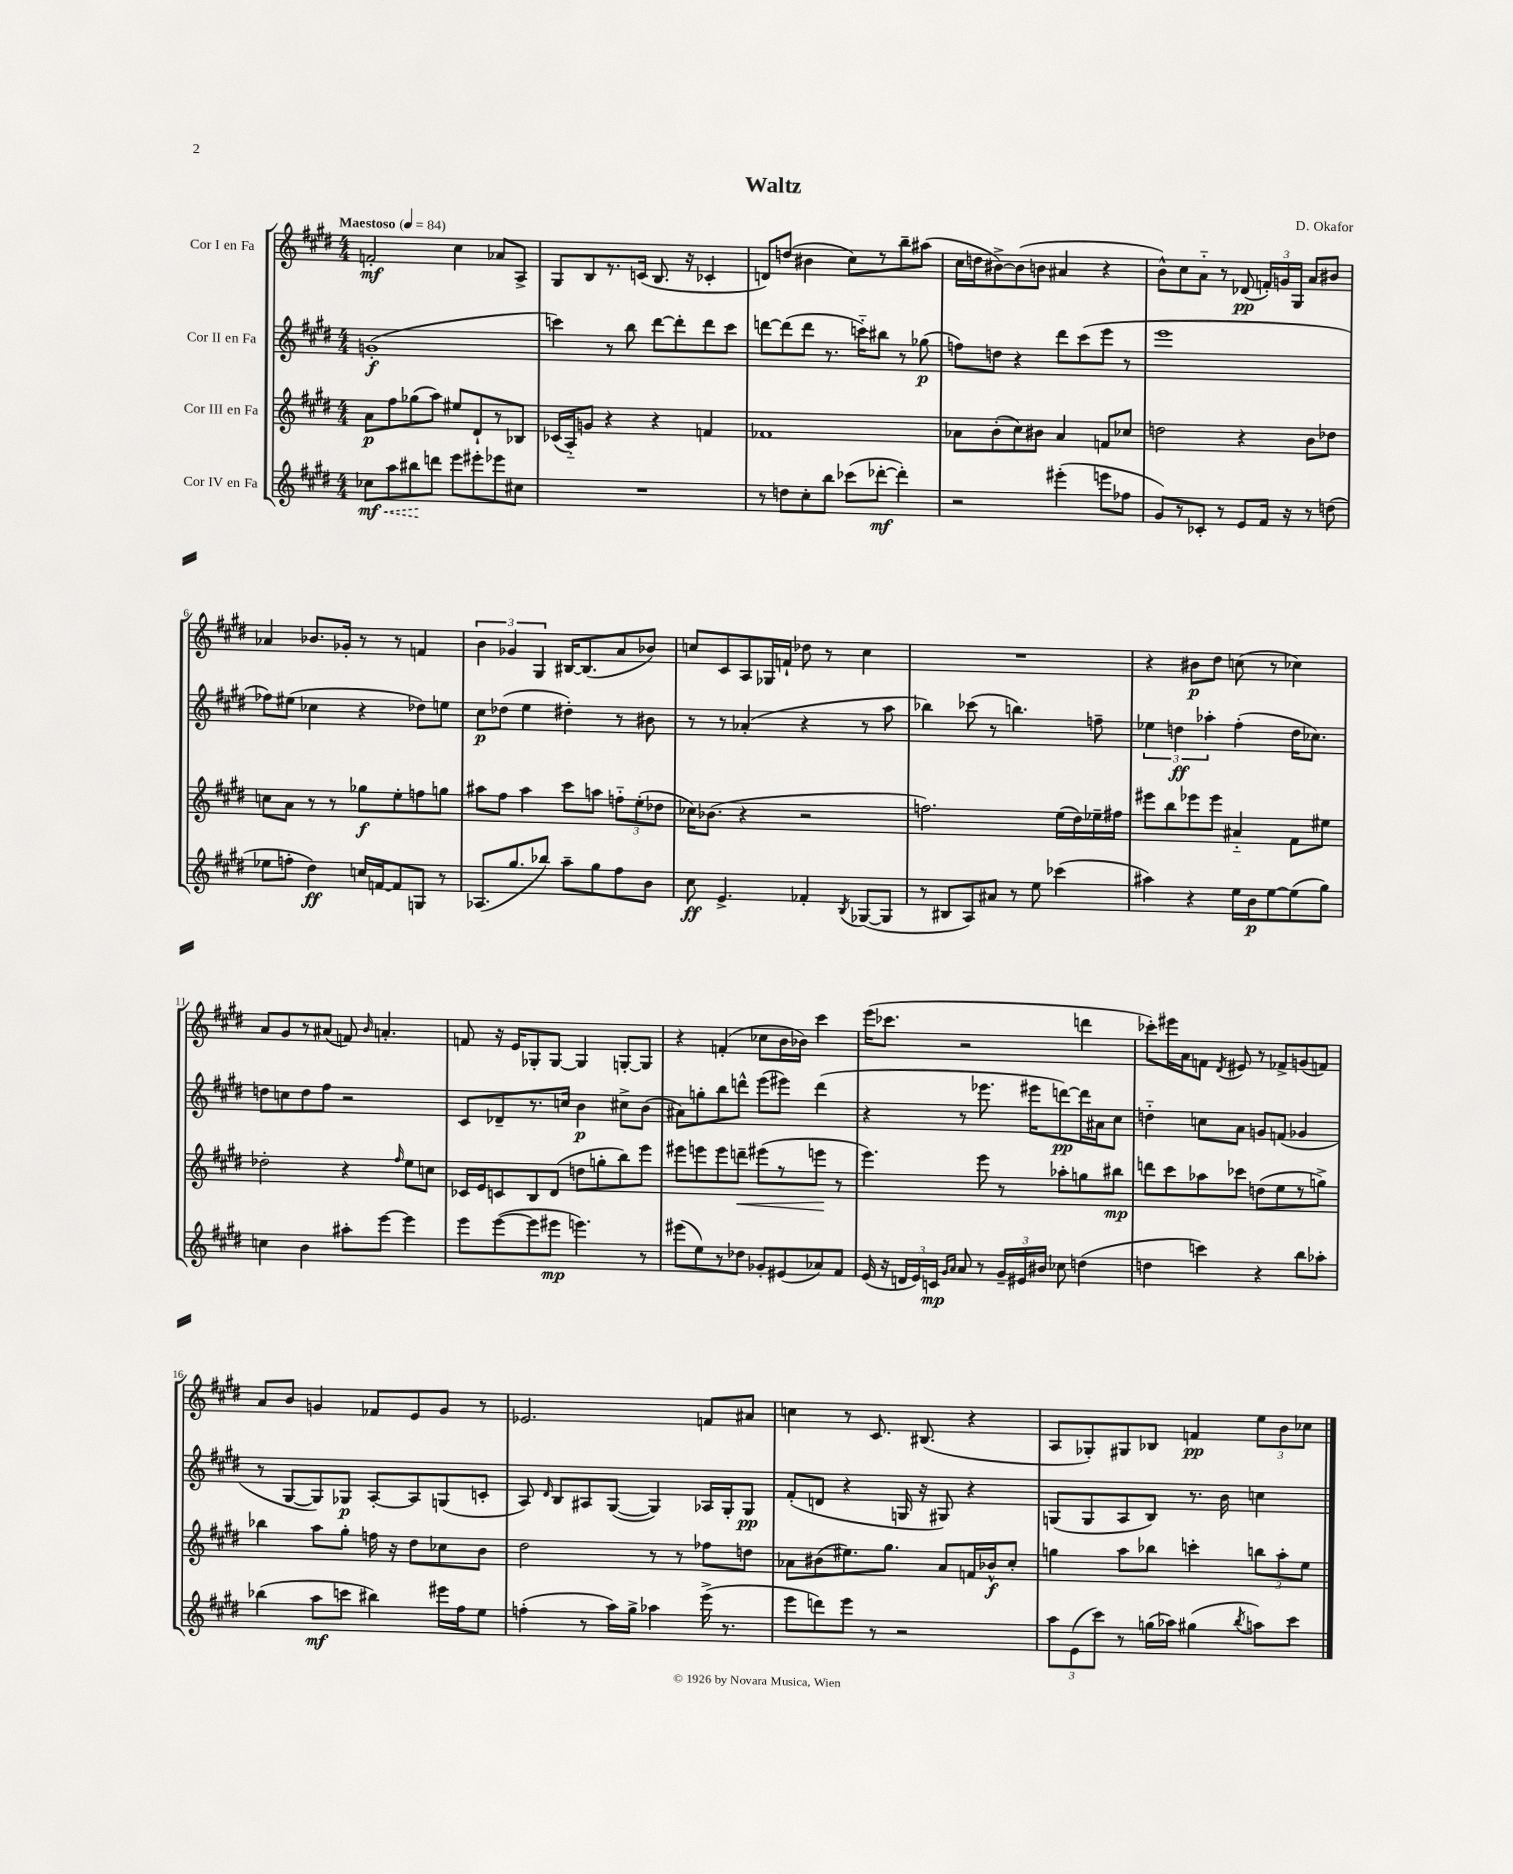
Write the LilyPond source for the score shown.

\header { title = "Waltz" composer = "D. Okafor" }
<<
\new StaffGroup <<
\new Staff = "s0" \with { instrumentName = "Cor I en Fa" } {
    \clef treble \key e \major \numericTimeSignature \time 4/4 \tempo "Maestoso" 4 = 84
    \autoBeamOff f'2-.\mf cis''4 aes'8[ a8]-> |
    gis8[ b8 r8. c'16]( b8. r16 ces'4-. |
    d'8[) d''8]( bis'4 cis''8[) r8 b''8-- ais''8]( |
    cis''16[ d''16 bis'8~->) bis'8( b'8] ais'4 r4 |
    b'8[-^) cis''8 a'8]-_ r8 des'8\pp( \tuplet 3/2 { f'16[-.) g'16 gis16] } a'8[ bis'8] |
    aes'4 bes'8.[ ges'16]-. r8 r8 f'4 |
    \tuplet 3/2 { b'4 ges'4 gis4 } bis16[~ bis8.( a'8 bes'8]) |
    c''8[ cis'8 a8 ges16 f'16]-! des''8 r8 c''4 |
    R1 |
    r4 bis'8[\p dis''8] c''8( r8 ces''4) |
    a'8[ gis'8 r8 ais'8]( f'8) \grace { b'16 } a'4.-. |
    f'8 r16 e'16[ ges8-. ges8]~ ges4 g8[~-. g8] |
    r4 f'4-.( ces''8[ b'16 bes'16]) cis'''4 |
    e'''16[( ces'''8.] r2 d'''4 |
    ces'''8[-.) eis'''16 a'16 f'8] \acciaccatura { dis'8 } eis'8 r8 fes'8[-> g'8( f'8]) |
    a'8[ b'8] g'4 fes'8[ e'8 g'8] r8 |
    ees'2. f'8[ ais'8] |
    c''4 r8 cis'8. bis8.( r4 |
    a8[ ges8-.) gis8 bes8] f'4\pp \tuplet 3/2 { e''8[ b'8 ces''8] } \bar "|." |
}
\new Staff = "s1" \with { instrumentName = "Cor II en Fa" } {
    \clef treble \key e \major \numericTimeSignature \time 4/4
    \autoBeamOff g'1-.\f( |
    c'''4) r8 b''8 dis'''8[~ dis'''8-. dis'''8 c'''8] |
    d'''8[~ d'''8( d'''8] r8. c'''16[-_) bis''8] r8 ges''8\p( |
    f''8[) d''8] r4 dis'''8[ cis'''8( e'''8] r8 |
    e'''1 |
    fes''8[) eis''8]( ces''4 r4 des''8[) e''8] |
    cis''8[\p des''8]( e''4 dis''4-.) r8 bis'8 |
    r8 r8 aes'4-.( r4 r8 a''8 |
    bes''4) ces'''8( r8 b''4.) f''8-- |
    \tuplet 3/2 { ees''4 d''4\ff aes''4-. } fis''4-.( d''16[ ces''8.]) |
    d''8[ c''8 d''8 fis''8] r2 |
    cis'8[ des'8-- r8. c''16] b'4\p cis''8[-> b'8]( |
    ais'8[) g''8-. b''8 d'''8]-^ e'''8[( eis'''8]) d'''4( |
    r4 r8 ees'''8. eis'''16[ d'''8~\pp) d'''16 ais'16 cis''8] |
    d''4-_ c''8[ a'8] g'8[ f'8]( ges'4 |
    r8 gis8[~ gis8) ges8]\p a8[~-. a8 g8( c'8]-. |
    a8) \grace { dis'16 } b8[ ais8 gis8]~( gis4) aes16[ gis16-. gis8]\pp |
    fis'8[-.( d'8] r4 g16 r16 gis8) r4 |
    g8[( g8 a8 b8]) r8. b'16 c''4 \bar "|." |
}
\new Staff = "s2" \with { instrumentName = "Cor III en Fa" } {
    \clef treble \key e \major \numericTimeSignature \time 4/4
    \autoBeamOff a'8[\p fis''8 ges''8( a''8]) eis''8[ dis'8-! r8 bes8] |
    ces'16[( a16-_) g'8] r4 r4 f'4 |
    fes'1 |
    aes'8[ b'8-.( cis''8) bis'8] aes'4 f'8[ ces''8] |
    d''2 r4 b'8[ des''8] |
    c''8[ a'8] r8 r8 ges''8[\f e''8-. f''8 g''8] |
    ais''8[ fis''8] ais''4 cis'''8[ a''8] \tuplet 3/2 { f''8[-_ e''8-.( des''8] } |
    ces''16[) bes'8.]( r4 r2 |
    f''2.) e''16[( dis''16) ees''16-- fis''16] |
    eis'''8[ b''8 ees'''8 ees'''8] ais'4-_ fis'8[ eis''8] |
    des''2-. r4 \grace { fis''16 } e''8[ c''8] |
    ces'16[ e'16 c'8 b8 dis'8]( d''8[ g''8-. b''8) e'''8] |
    eis'''8[ e'''8 e'''8 d'''8]--\< eis'''8[( r8 e'''8]\! r8 |
    e'''4.) e'''8 r8 aes''8[-. g''8 bis''8]\mp |
    d'''8[ cis'''8 aes''8 ces'''8] d''8[( e''8 r8 g''8]->) |
    bes''4 a''8[ gis''8]-. f''16 r16 dis''8[ ces''8 b'8] |
    dis''2 r8 r8 fes''8[ d''8] |
    aes'8[ bis'8( eis''8.) gis''8.] aes'8[ f'16 bes'16-^\f cis''8]-. |
    g''4 a''8[ bes''8] c'''4-. \tuplet 3/2 { b''8[ a''8-. e''8] } \bar "|." |
}
\new Staff = "s3" \with { instrumentName = "Cor IV en Fa" } {
    \clef treble \key e \major \numericTimeSignature \time 4/4
    \autoBeamOff \once \override Hairpin.style = #'dashed-line ces''8[\mf\< a''8 bis''8\! d'''8] e'''8[ eis'''8-. ees'''8 cis''8] |
    R1 |
    r8 d''8[ cis''8-. b''8] ces'''8[( des'''8]~-.\mf des'''4-.) |
    r2 eis'''4-.( e'''8[ fes''8] |
    gis'8[) r8 ces'8]-. r8 e'8[ fis'16] r16 r8 d''8( |
    ees''8[ f''8]-. dis''4\ff) c''16[ f'16~ f'8 g8] r8 |
    aes8.[( gis''8. bes''8]) a''8[-- gis''8 fis''8 b'8] |
    cis''8\ff e'4.-> fes'4-. \acciaccatura { b8 } ges8[~( ges8] |
    r8 bis8[ a8) ais'8] r8 e''8 ces'''4( |
    ais''4) r4 e''16[ b'16\p e''8~ e''8( gis''8]) |
    c''4 b'4 ais''8[-. e'''8]~ e'''4 |
    e'''8[ e'''8~( e'''8 eis'''8]\mp e'''4.) r8 |
    eis'''8[( e''8) r8 des''8] ges'8[-. eis'8( aes'8) fis'8] |
    e'16( r16 \tuplet 3/2 { d'16[ e'16) c'16]\mp } \grace { gis'16[ a'16] } a'8 r8 \tuplet 3/2 { gis'16[-- eis'16 bis'16] } ces''8 d''4( |
    d''4 c'''4) r4 b''8[ aes''8]-. |
    bes''4( a''8[\mf c'''8] bis''4) eis'''16[ fis''16 e''8] |
    f''4-.( r8 a''16[) gis''16]-> aes''4 e'''16->( r8. |
    e'''8[ d'''8) e'''8] r8 r2 |
    \tuplet 3/2 { a''8[ e'8( cis'''8]) } r8 g''16[( aes''16]) gis''4( \acciaccatura { b''8 } a''8[) cis'''8] \bar "|." |
}
>>
>>
